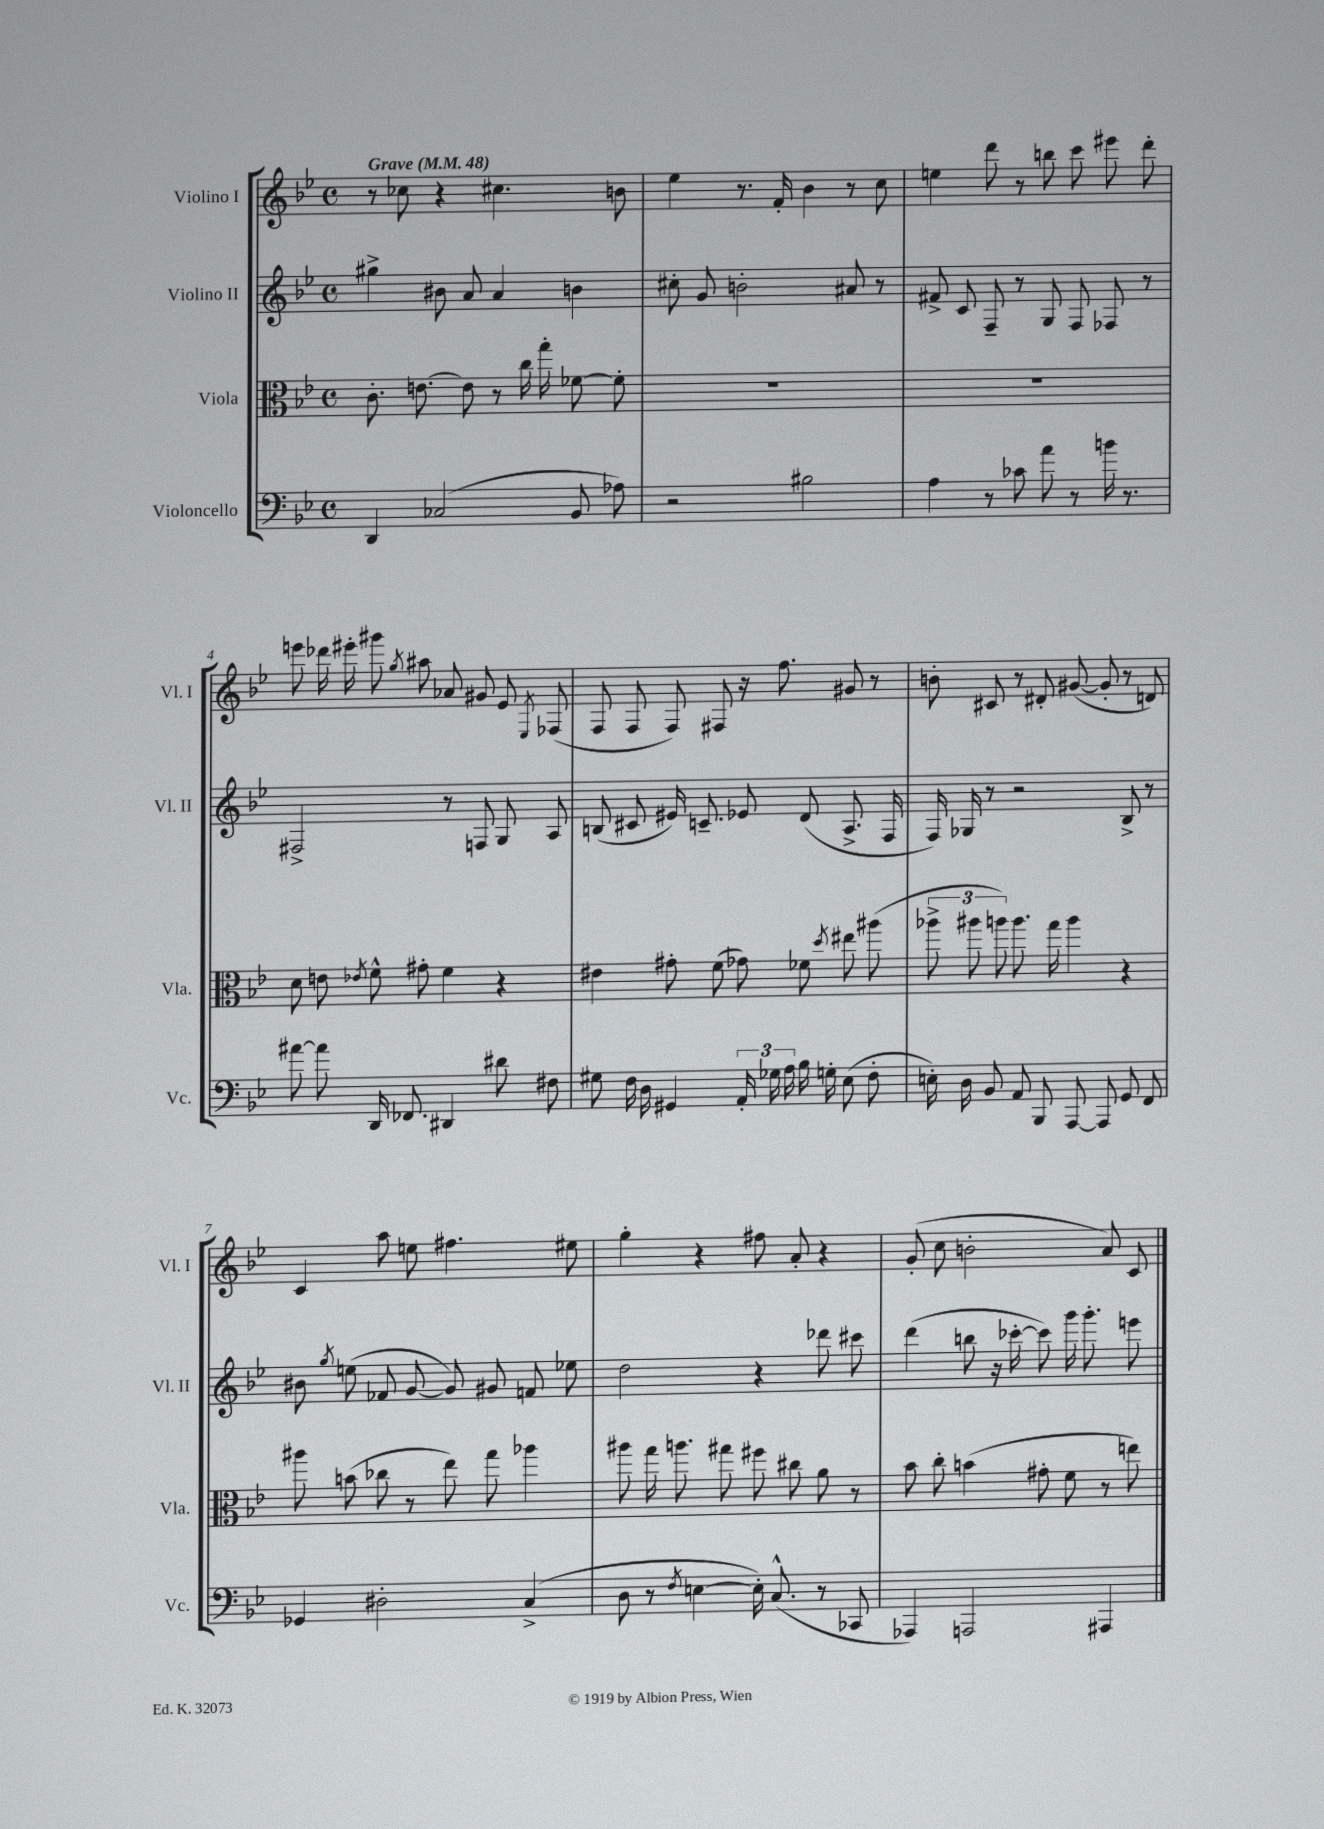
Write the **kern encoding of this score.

**kern	**kern	**kern	**kern
*staff4	*staff3	*staff2	*staff1
*clefF4	*clefC3	*clefG2	*clefG2
*k[b-e-]	*k[b-e-]	*k[b-e-]	*k[b-e-]
*M4/4	*M4/4	*M4/4	*M4/4
*met(c)	*met(c)	*met(c)	*met(c)
*MM48	*MM48	*MM48	*MM48
4DD	8.c'	4gg#^	8r
.	.	.	8cc-
.	[8.e	.	.
(2C-	.	8b#	4r
.	8e]	8a	.
.	8r	4a	4.cc#
.	16cc	.	.
.	16gg'	.	.
8BB-	[8f-	4b	.
8A-)	8f-']	.	8b
=	=	=	=
2r	1r	8cc#'	4ee-
.	.	8g	.
.	.	2b'	8.r
.	.	.	16f'
2B#	.	.	4b-
.	.	8a#	8r
.	.	8r	8cc
=	=	=	=
4A	1r	8f#^	4ee
.	.	8c	.
8r	.	8F~	8ddd
8c-	.	8r	8r
8a	.	8G	8bb
8r	.	8F	8ccc
16b	.	8F-	8eee#
8.r	.	.	.
.	.	8r	8ddd'
=	=	=	=
[8a#	8d	2F#^	8eee
8a#]	8e	.	16ddd-
.	.	.	16eee#'
.	8qe-	.	.
16DD	8f^^	.	8ggg#
8.FF-	.	.	.
.	.	.	8qgg
.	8g#'	.	8aa#
4DD#	4f	8r	8a-
.	.	8F	8g#
8d#	4r	8G	8e-
.	.	.	8qE-
8F#	.	8A	(8F-
=	=	=	=
8G#	4e#	(8B	8F
16F	.	8c#	8F
16D	.	.	.
4GG#	8g#'	16e#)	8F)
.	.	8.c~	.
.	(8f	.	8F#
24AA'	8g-)	8e-	16r
24G-	.	.	.
.	.	.	8.ff
24A	.	.	.
16B-	8f-	(8d	.
16G'	.	.	.
.	8qdd	.	.
(8E-	8ee#	8.A^	8g#
8F'	(8aa#	.	8r
.	.	16F	.
=	=	=	=
16E')	12aa-^	16F)	8b'
16D	.	16G-	.
.	12aa#	.	.
8BB-	.	8r	8c#
.	12aa)	.	.
8AA	8.aa	2r	8r
8BBB-	.	.	8d#'
.	16gg	.	.
[8AAA	4aa	.	([8g#
8AAA]	.	.	8g#']
8GG	4r	8B-^	8r
8FF	.	8r	8d)
=	=	=	=
4GG-	8aa#	8b#	4c
.	.	8qgg	.
.	(8b	(8ee	.
2D#'	8cc-	8f-	8aa
.	8r	[8g	8ee
.	8ee-)	8g])	4.ff#
.	8gg	8g#	.
(4C^	4aa-	8f	.
.	.	8ee-	8ee#
=	=	=	=
8D	8aa#	2dd	4gg'
8r	16gg	.	.
.	8.aa	.	.
8qF	.	.	.
[4E	.	.	4r
.	8gg#	.	.
16E'])	8ff#	4r	8ff#
(8.C^^	.	.	.
.	8cc#	.	8a'
8r	8a	8ddd-	4r
8CC-	8r	8ccc#	.
=	=	=	=
4AAA-)	8b-	(4ddd	(8g'
.	8cc'	.	8cc
2AAA	(4b	8bb	2b'
.	.	16r	.
.	.	[16ccc-'	.
.	8g#'	8ccc-])	.
.	8f	16ggg	.
.	.	8.ggg'	.
4AAA#	8r	.	8a)
.	8ee)	8eee	8c
==	==	==	==
*-	*-	*-	*-
